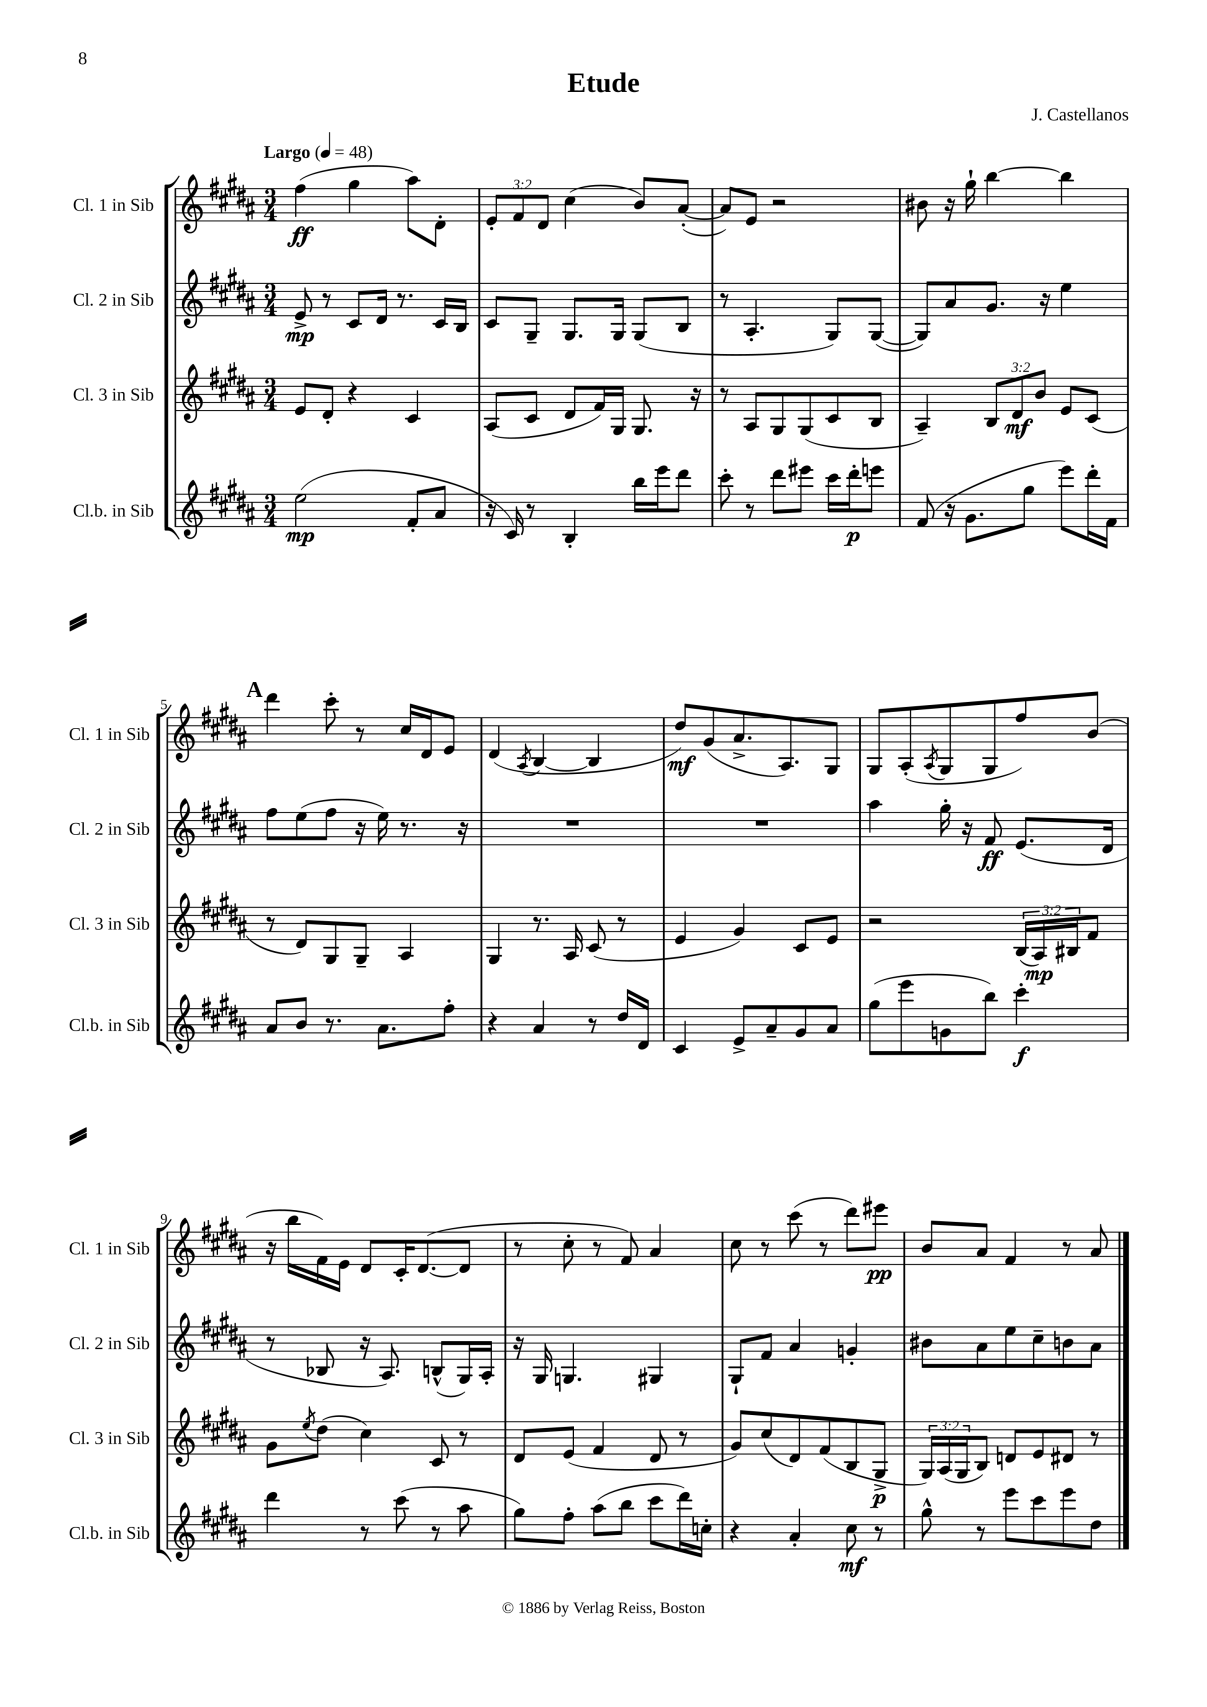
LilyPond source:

\header { title = "Etude" composer = "J. Castellanos" }
<<
\new StaffGroup <<
\new Staff = "s0" \with { instrumentName = "Cl. 1 in Sib" shortInstrumentName = "Cl. 1 in Sib" } {
    \clef treble \key b \major \numericTimeSignature \time 3/4 \override Staff.TupletNumber.text = #tuplet-number::calc-fraction-text \tempo "Largo" 4 = 48
    fis''4\ff( gis''4 ais''8) dis'8-. |
    \tuplet 3/2 { e'8-. fis'8 dis'8 } cis''4( b'8) ais'8~-.( |
    ais'8) e'8 r2 |
    bis'8 r16 gis''16-! b''4~ b''4 |
    \mark \markup { \bold "A" } dis'''4 cis'''8-. r8 cis''16 dis'16 e'8 |
    dis'4( \acciaccatura { ais8 } b4~ b4 |
    dis''8\mf) gis'8( ais'8.-> ais8.) gis8 |
    gis8 ais8-.( \acciaccatura { ais8 } gis8 gis8 fis''8) b'8( |
    r16 b''16 fis'16) e'16 dis'8 cis'16-. dis'8.~( dis'8 |
    r8 cis''8-. r8 fis'8) ais'4 |
    cis''8 r8 cis'''8( r8 dis'''8) eis'''8\pp |
    b'8 ais'8 fis'4 r8 ais'8 \bar "|." |
}
\new Staff = "s1" \with { instrumentName = "Cl. 2 in Sib" shortInstrumentName = "Cl. 2 in Sib" } {
    \clef treble \key b \major \numericTimeSignature \time 3/4
    e'8->\mp r8 cis'8 dis'16 r8. cis'16 b16 |
    cis'8 gis8-- gis8. gis16 gis8( b8 |
    r8 ais4.-. gis8) gis8~( |
    gis8) ais'8 gis'8. r16 e''4 |
    \mark \markup { \bold "A" } fis''8 e''8( fis''8 r16 e''16) r8. r16 |
    R2. |
    R2. |
    ais''4 gis''16-. r16 fis'8\ff e'8.( dis'16 |
    r8 bes8 r16 ais8.) b8-^( gis16) ais16-. |
    r16 gis16 g4. gis4 |
    gis8-! fis'8 ais'4 g'4-. |
    bis'8 ais'8 e''8 cis''8-- b'8 ais'8 \bar "|." |
}
\new Staff = "s2" \with { instrumentName = "Cl. 3 in Sib" shortInstrumentName = "Cl. 3 in Sib" } {
    \clef treble \key b \major \numericTimeSignature \time 3/4 \override Staff.TupletNumber.text = #tuplet-number::calc-fraction-text
    e'8 dis'8-. r4 cis'4 |
    ais8( cis'8 dis'8 fis'16) gis16 gis8. r16 |
    r8 ais8 gis8 gis8( cis'8 b8 |
    ais4--) \tuplet 3/2 { b8 dis'8\mf b'8 } e'8 cis'8( |
    \mark \markup { \bold "A" } r8 dis'8) gis8 gis8-- ais4 |
    gis4 r8. ais16 cis'8( r8 |
    e'4 gis'4) cis'8 e'8 |
    r2 \tuplet 3/2 { b16( ais16\mp) bis16 } fis'8 |
    gis'8 \acciaccatura { e''8 } dis''8( cis''4) cis'8 r8 |
    dis'8 e'8( fis'4 dis'8 r8 |
    gis'8) cis''8( dis'8) fis'8( b8 gis8->\p |
    \tuplet 3/2 { gis16) ais16( gis16 } b8) d'8 e'8 dis'8 r8 \bar "|." |
}
\new Staff = "s3" \with { instrumentName = "Cl.b. in Sib" shortInstrumentName = "Cl.b. in Sib" } {
    \clef treble \key b \major \numericTimeSignature \time 3/4
    e''2\mp( fis'8-. ais'8 |
    r16 cis'16) r8 b4-. b''16 e'''16 dis'''8 |
    cis'''8-. r8 dis'''8 eis'''8 cis'''16 dis'''16-.\p e'''8 |
    fis'8( r16 gis'8. gis''8 e'''8) dis'''16-. fis'16 |
    \mark \markup { \bold "A" } ais'8 b'8 r8. ais'8. fis''8-. |
    r4 ais'4 r8 dis''16 dis'16 |
    cis'4 e'8-> ais'8-- gis'8 ais'8 |
    gis''8( e'''8 g'8 b''8) cis'''4-.\f |
    dis'''4 r8 cis'''8( r8 ais''8 |
    gis''8) fis''8-. ais''8( b''8 cis'''8 dis'''16) c''16-. |
    r4 ais'4-. cis''8\mf r8 |
    gis''8-^ r8 e'''8 cis'''8 e'''8 dis''8 \bar "|." |
}
>>
>>
